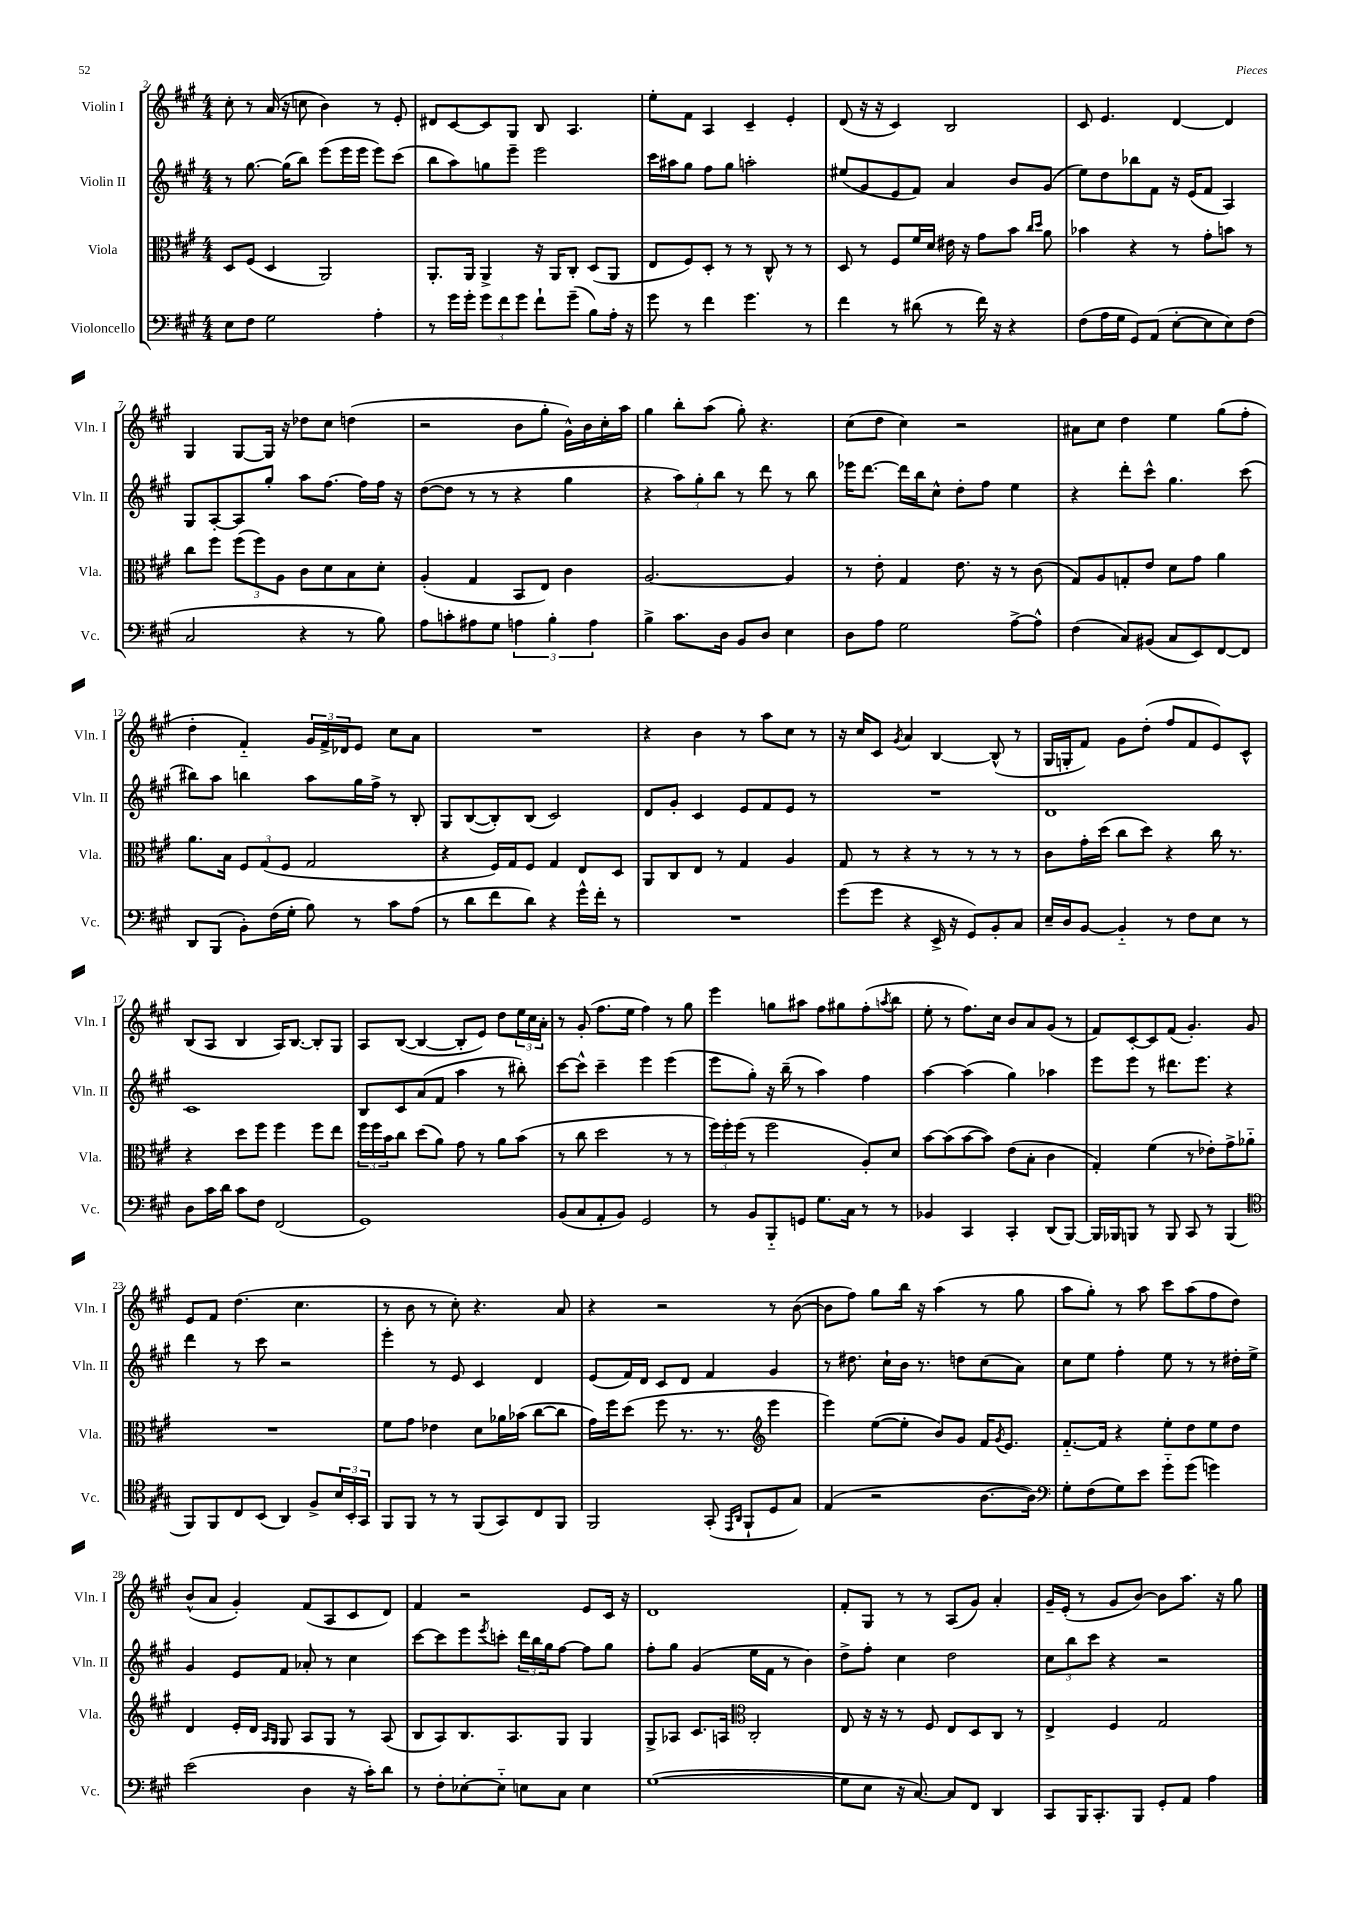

**kern	**kern	**kern	**kern
*staff4	*staff3	*staff2	*staff1
*clefF4	*clefC3	*clefG2	*clefG2
*k[f#c#g#]	*k[f#c#g#]	*k[f#c#g#]	*k[f#c#g#]
*M4/4	*M4/4	*M4/4	*M4/4
8E\L	8D/L	8r	8cc#'\
8F#\J	(8F#/J	[8.gg#\	8r
2G#\	4D/	.	(16a/
.	.	(16gg#\]LK	16r
.	.	8bb\J)	8cc\
.	2AA/)	(8eee\L	4b\)
.	.	16eee\L	.
.	.	16eee\JJ	.
4A'\	.	8eee\L)	8r
.	.	(8ccc#\J	8e'/
=	=	=	=
8r	8.AA'/L	8bb\L	8d#/L
16g#\LL	.	8aa\)	[8c#/
16g#'\JJ	16AA/Jk	.	.
12g#\L	4AA^/	8gg\	8c#/]
12f#\	.	.	.
.	.	8eee~\J	8G#/J
12g#\J	.	.	.
8f#`\L	16r	2eee\	8B/
.	16AA/LK	.	.
(8g#~\J	8C#'/J	.	4.A/
8B\L)	(8D/L	.	.
16A'\Jk	8AA/J	.	.
16r	.	.	.
=	=	=	=
8g#\	8E/L	16ccc#\LL	8ee'\L
.	.	16aa#\J	.
8r	8F#/)	8gg#\J	8f#\J
4f#\	8D'/J	8ff#\L	4A/
.	8r	8gg#\J	.
4.g#\	8r	2aa'\	4c#~/
.	8C#^^/	.	.
.	8r	.	4e'/
8r	8r	.	.
=	=	=	=
4f#\	8D/	(8ee#/L	(8d/
.	8r	8g#/	16r
.	.	.	16r
8r	8F#/L	8e/	4c#/)
(8d#\	16f#/L	8f#/J)	.
.	16d/JJ	.	.
8r	16e#\	4a/	2B/
.	16r	.	.
16f#\)	8g#\L	.	.
16r	.	.	.
4r	8b\J	8b/L	.
.	16qqcc#/LL	.	.
.	16qqdd/JJ	.	.
.	8a\	(8g#/J	.
=	=	=	=
(8F#\L	4b-\	8ee\L)	8c#/
16A\L	.	8dd\	4.e/
16G#\JJ	.	.	.
8GG#/L)	4r	8bb-\	.
(8AA/J	.	8f#\J	.
[8E'\L	8r	16r	[4d/
.	.	(16e/LK	.
8E\]	8g#'\L	8f#/J	.
8E\)	8b\J	4A/)	4d/]
(8F#\J	8r	.	.
=	=	=	=
2C#/	8cc#\L	8G#/L	4G#/
.	8ff#\J	[8A'/	.
.	(12ff#\L	8A/]	[8G#/L
.	12ff#\)	.	.
.	.	8gg#'/J	16G#/]Jk
.	12A\J	.	.
.	.	.	16r
4r	8c#\L	8aa\L	8dd-\L
.	8d\	[8.ff#\J	8cc#\J
8r	8B\	.	(4dd\
.	.	16ff#\]LL	.
8B\)	8d'\J	16ff#\JJ	.
.	.	16r	.
=	=	=	=
8A\L	(4A'/	([8dd\L	2r
8c'\	.	8dd\]J	.
8A#\	4G#/	8r	.
8G#\J	.	8r	.
6A\	8BB/L	4r	8b\L
.	8E/J)	.	8gg#'\J
6B'\	.	.	.
.	4c#\	4gg#\	16g#^^\LL)
.	.	.	16b\
6A\	.	.	.
.	.	.	16cc#'\
.	.	.	16aa\JJ
=	=	=	=
4B^\	[2.A/	4r	4gg#\
8.c#\L	.	12aa\L)	8bb'\L
.	.	12gg#'\	.
.	.	.	(8aa\J
.	.	12bb\J	.
16D\Jk	.	.	.
8BB/L	.	8r	8gg#'\)
8D/J	.	8ddd\	4.r
4E\	4A/]	8r	.
.	.	8bb\	.
=	=	=	=
8D\L	8r	16eee-\LK	(8cc#\L
.	.	[8.ddd\J	.
8A\J	8e'\	.	8dd\J
2G#\	4G#/	16ddd\]LL	4cc#\)
.	.	16bb\J	.
.	.	8cc#^^\J	.
.	8.e\	8dd'\L	2r
.	.	8ff#\J	.
.	16r	.	.
[8A^\L	8r	4ee\	.
8A^^\]J	(8c#\	.	.
=	=	=	=
(4F#\	8G#/L)	4r	8a#\L
.	8A/	.	8cc#\J
8C#/L)	8G'/	8ddd'\L	4dd\
(8BB#/J	8e/J	8ccc#^^\J	.
8C#/L	8d\L	4.gg#\	4ee\
8EE/)	8g#\J	.	.
[8FF#/	4a\	.	(8gg#\L
8FF#/]J	.	(8ccc#\	8ff#'\J
=	=	=	=
8DD/L	8.a\L	8bb#\L)	4dd'\
(8BBB/J	.	8aa\J	.
.	16B\Jk	.	.
8BB'\L)	12F#/L	4bb\	4f#'~/)
.	(12G#/	.	.
(16F#\L	.	.	.
.	12F#/J	.	.
16G#'\JJ	.	.	.
8B\)	2G#/	8aa\L	24g#/LL
.	.	.	24f#^/
.	.	.	24d-/J
8r	.	16gg#\L	8e/J
.	.	16ff#^\JJ	.
8c#\L	.	8r	8cc#\L
(8A\J	.	8B'/	8a\J
=	=	=	=
8r	4r	8G#/L	1r
8d\L	.	([8B/	.
8f#\	16F#/LL)	8B'/])	.
.	16G#/J	.	.
8d\J)	8F#/J	(8B/J	.
4r	4G#/	2c#/)	.
16g#^^\LL	8E/L	.	.
16f#'\JJ	.	.	.
8r	8D/J	.	.
=	=	=	=
1r	8AA/L	8d/L	4r
.	8C#/	8g#'/J	.
.	8E/J	4c#/	4b\
.	8r	.	.
.	4G#/	8e/L	8r
.	.	8f#/	8aa\L
.	4A/	8e/J	8cc#\J
.	.	8r	8r
=	=	=	=
(8g#\L	8G#/	1r	16r
.	.	.	16cc#/LK
8g#\J	8r	.	8c#/J
.	.	.	8qg#/
4r	4r	.	4a/
16EE^/	8r	.	[4B/
16r	.	.	.
8GG#/L)	8r	.	.
8BB'/	8r	.	(8B^^/]
8C#/J	8r	.	8r
=	=	=	=
16E~/LL	8c#\L	1d	16G#/LL
16D/J	.	.	16G'/J
[8BB/J	16g#'\L	.	8f#/J)
.	(16dd\JJ	.	.
4BB'~/]	8cc#\L	.	8g#\L
.	8dd\J)	.	(8dd'\J
8r	4r	.	8ff#/L
8F#\L	.	.	8f#/
8E\J	16cc#\	.	8e/)
.	8.r	.	.
8r	.	.	8c#^^/J
=	=	=	=
8D\L	4r	1c#	(8B/L
16c#\L	.	.	8A/J
16d\JJ	.	.	.
8c#\L	8dd\L	.	4B/
8F#\J	8ff#\J	.	.
(2FF#/	4ff#\	.	16A/LK)
.	.	.	[8.B/J
.	8ff#\L	.	8B'/]L
.	8ee\J	.	8G#/J
=	=	=	=
1GG#)	24ff#\LL	8B/L	8A/L
.	24ff#\	.	.
.	24b\J	.	.
.	8cc#\J	8c#/	([8B/J
.	(8dd\L	(8a/	4B/_
.	8a\J)	8f#/J	.
.	8g#\	4aa\	8B'/]L
.	8r	.	8e/J)
.	8a\L	8r	8dd\L
.	(8b\J	8bb#'\)	24ee\L
.	.	.	24cc#\
.	.	.	24a'\JJ
=	=	=	=
(8BB/L	8r	[8ccc#\L	8r
8C#/	8cc#\	8ccc#^^\]J	(8g#'/
8AA'/	2dd\	4ccc#~\	8.ff#\L
8BB/J)	.	.	.
.	.	.	16ee\Jk
2GG#/	.	4eee\	4ff#\)
.	8r	(4eee\	8r
.	8r	.	8gg#\
=	=	=	=
8r	24ff#\LL)	8eee\L	4eee\
.	24ff#'\	.	.
.	(24ff#\JJ	.	.
8BB/L	8r	8gg#'\J)	.
8BBB'~/	2ff#\	16r	8gg\L
.	.	(16bb~\	.
8GG/J	.	8r	8aa#\J
8.G#\L	.	4aa\)	8ff#\L
.	.	.	8gg#\
16C#\Jk	.	.	.
8r	8A'/L)	4ff#\	(8ff#'\
.	.	.	8qaa/
8r	8d/J	.	8bb\J
=	=	=	=
4BB-/	[8b\L	[4aa\	8ee'\
.	(8b\]	.	8r
4CC#/	[8b\	(4aa\]	8.ff#\L)
.	8b\]J)	.	.
.	.	.	16cc#\Jk
4CC#'/	(8e\L	4gg#\)	8b/L
.	8B'\J	.	8a/
(8DD/L	4c#\	4aa-\	(8g#/J
[8BBB/J)	.	.	8r
=	=	=	=
16BBB/]LL	4G#'/)	8eee\L	8f#/L)
16BBB-/J	.	.	.
8BBB/J	.	8eee\J	[8c#'/
8r	(4f#\	8r	8c#/]
8BBB/	.	8.ddd#\L	(8f#/J
8CC#/	8r	.	4.g#'/)
.	.	8.eee\J	.
8r	8e-'\L)	.	.
(4BBB/	8g#^\	4r	.
.	8a-'~\J	.	8g#/
=	=	=	=
*clefC4	*	*	*
8FF#/L)	1r	4ddd\	8e/L
8FF#/	.	.	8f#/J
8C#/	.	8r	(4.dd\
(8BB/J	.	8ccc#\	.
4AA/)	.	2r	.
.	.	.	4.cc#\
8F#^/L	.	.	.
24B/L	.	.	.
24BB'/	.	.	.
24GG#/JJ	.	.	.
=	=	=	=
8FF#/L	8f#\L	4eee'\	8r
8FF#/J	8g#\J	.	8b\
8r	4e-\	8r	8r
8r	.	8e/	8cc#'\)
(8FF#/L	8d\L	4c#/	4.r
8GG#/)	16a-\L	.	.
.	(16b-\JJ	.	.
8C#/	[8cc#\L	4d/	.
8FF#/J	8cc#\]J	.	8a/
=	=	=	=
2FF#/	16g#\LL)	(8e/L	4r
.	16ff#\J	.	.
.	(8dd\J	16f#/L)	.
.	.	16d/JJ	.
.	8ff#\	8c#/L	2r
.	8.r	8d/J	.
(8GG#'/	.	4f#/	.
.	8.r	.	.
16qqEE/LL	.	.	.
16qqAA/JJ	.	.	.
8FF#`/L	.	.	.
*	*clefG2	*	*
8D/	4eee\	4g#/	8r
8G#/J)	.	.	([8b\
=	=	=	=
(4E/	4eee\)	8r	8b\]L
.	.	8.dd#\	8ff#\J)
2r	([8ee\L	.	8gg#\L
.	.	16cc#`\LL	.
.	8ee'\]J	16b\JJ	16bb\Jk
.	.	8.r	16r
.	8b/L)	.	(4aa\
.	8g#/J	8dd\L	.
[8.A\L	16f#/LK	(8cc#\	8r
.	8qg#/	.	.
.	8.e/J	.	.
.	.	8a\J)	8gg#\
16A\]Jk)	.	.	.
=	=	=	=
*clefF4	*	*	*
8G#'\L	[8.f#'~/L	8cc#\L	8aa\L
(8F#\	.	8ee\J	8gg#'\J)
.	16f#/]Jk	.	.
8G#\)	4r	4ff#'\	8r
8e\J	.	.	8aa\
8g#'~\L	8ee'\L	8ee\	8ccc#\L
(8g#\J	8dd\	8r	(8aa\
4g\)	8ee\	8r	8ff#\
.	8dd\J	16dd#'\LL	8dd\J)
.	.	16ee^\JJ	.
=	=	=	=
(2e\	4d/	4g#/	(8b^^/L
.	.	.	8a/J
.	16e'/LL	8e/L	4g#'/)
.	16d/JJ	.	.
.	16qqA/LL	.	.
.	16qqG#/JJ	.	.
.	8G#/	8f#/J	.
4D\	8A/L	8a-'/	(8f#/L
.	8G#/J	8r	8A/
16r	8r	4cc#\	8c#/
16c#'\LK)	.	.	.
8d\J	(8A/	.	8d/J)
=	=	=	=
8r	8B/L	[8ccc#\L	4f#/
8F#'\L	8A/)	8ccc#\]	.
[8E-'\	8.B/	8eee\	2r
.	.	8qeee/	.
8E-'~\]J	.	8ccc'\J	.
.	8.A/	.	.
8E\L	.	24ddd\LL	.
.	.	24bb\	.
.	.	24gg#\J	.
8C#\J	8G#/J	[8ff#\J	.
4E\	4G#/	8ff#\]L	8e/L
.	.	8gg#\J	16c#/Jk
.	.	.	16r
=	=	=	=
([1G#	8G#^/L	8ff#'\L	1d
.	8A-/J	8gg#\J	.
.	8.c#/L	(4g#/	.
.	16A/Jk	.	.
*	*clefC3	*	*
.	2C#'/	16ee\LL	.
.	.	16f#\JJ	.
.	.	8r	.
.	.	4b\)	.
=	=	=	=
8G#\]L	8E/	8dd^\L	8f#'/L
8E\J	16r	8ff#'\J	8G#/J
.	16r	.	.
16r	8r	4cc#\	8r
[8.C#/)	.	.	.
.	8F#/	.	8r
8C#/]L	8E/L	2dd\	(8A/L
8FF#/J	8D/	.	8g#/J)
4DD/	8C#/J	.	4a'/
.	8r	.	.
=	=	=	=
8CC#/L	4E^/	12cc#\L	16g#~/LL
.	.	.	(16e'/JJ
.	.	12bb\	.
16BBB/K	.	.	8r
.	.	12ccc#\J	.
8.CC#'/	.	.	.
.	4F#/	4r	8g#/L
8BBB/J	.	.	[8b/J)
8GG#'/L	2G#/	2r	8b\]L
8AA/J	.	.	8.aa\J
4A\	.	.	.
.	.	.	16r
.	.	.	8gg#\
==	==	==	==
*-	*-	*-	*-
